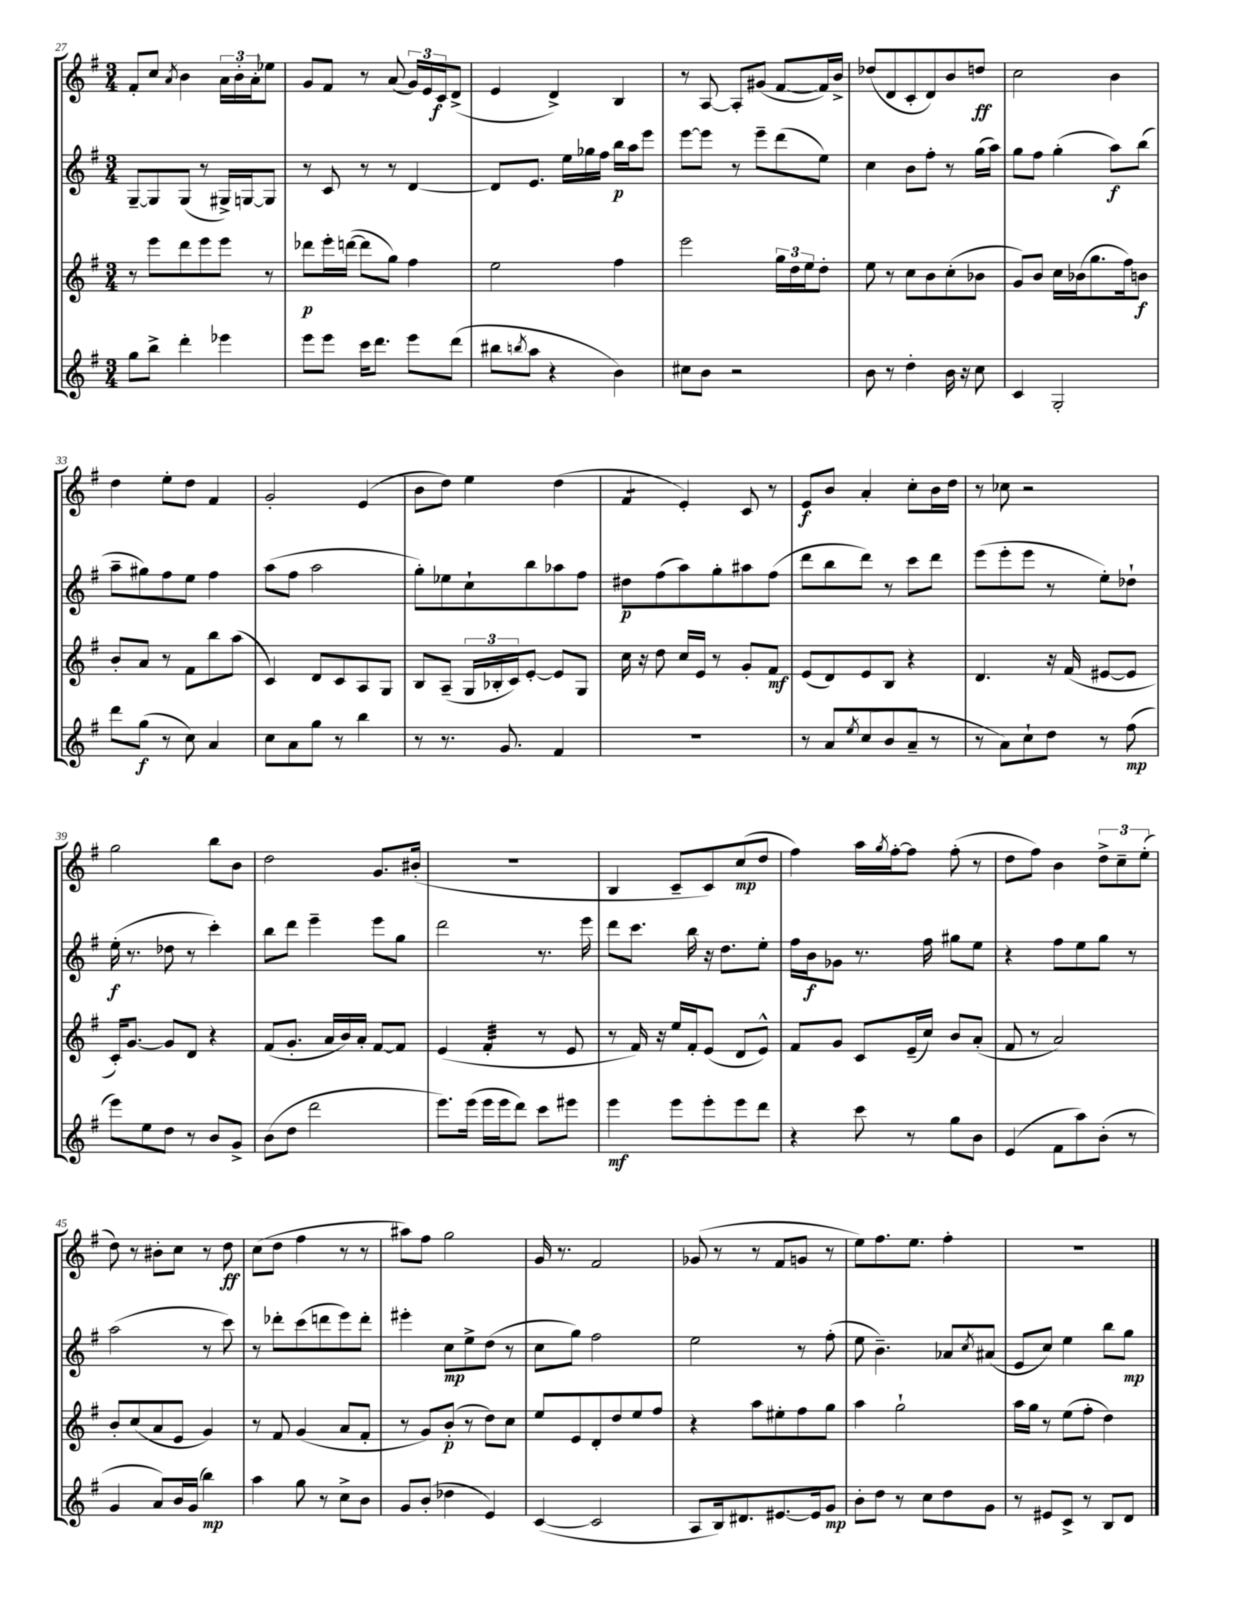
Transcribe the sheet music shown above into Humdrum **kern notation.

**kern	**kern	**kern	**kern
*staff4	*staff3	*staff2	*staff1
*clefG2	*clefG2	*clefG2	*clefG2
*k[f#]	*k[f#]	*k[f#]	*k[f#]
*M3/4	*M3/4	*M3/4	*M3/4
8gg	8r	[8G~	8f#'
8bb^	8eee	8G]	8cc
.	.	.	8qa
4ddd'	8ddd	(8G	4b
.	8eee	8r	.
4eee-	8eee	16G#^)	24a
.	.	.	24b'
.	.	[16G	.
.	.	.	24a'
.	8r	8G]	8ee-
=	=	=	=
8eee	8ddd-	8r	8g
8eee	16eee'	8c	8f#
.	([16ddd	.	.
16ccc	8ddd]	8r	8r
8.ddd	.	.	.
.	8gg)	8r	(8a
8eee	4ff#	[4d	24g)
.	.	.	24e
.	.	.	24c
(8ddd	.	.	(8d^
=	=	=	=
8bb#	2ee	8d]	4e
8qbb	.	.	.
8aa	.	8.e	.
4r	.	.	4d^)
.	.	16ee	.
.	.	16gg-	.
.	.	16ff#	.
4b)	4ff#	16bb	4B
.	.	16aa	.
.	.	8eee	.
=	=	=	=
8cc#	2eee	[8eee	8r
8b	.	8eee]	[8A
2r	.	8r	8A']
.	.	8eee~	(8g#
.	24gg	(8ddd	[8f#
.	24dd	.	.
.	24ee	.	.
.	8dd'	8ee)	16f#])
.	.	.	16b^
=	=	=	=
8b	8ee	4cc	(8dd-
8r	8r	.	8d
4dd'	8cc	8b	8c'
.	8b	8ff#'	8d)
16b	(8cc'	8r	8b
16r	.	.	.
8cc	8b-	(16gg	8dd
.	.	16aa)	.
=	=	=	=
4c	8g)	8gg	2cc
.	8b	8ff#	.
2G'	16cc	(4gg'	.
.	(16b-	.	.
.	8.gg	.	.
.	.	8aa)	4b
.	16ff#)	.	.
.	8b	(8bb	.
=	=	=	=
8ddd	8b'	8aa~	4dd
(8gg	8a	8gg#)	.
8r	8r	8ff#	8ee'
8cc)	8f#	8ee	8dd
4a	8bb	4ff#	4f#
.	(8aa	.	.
=	=	=	=
8cc	4c)	(8aa	2g'
8a	.	8ff#	.
8gg	8d	2aa	.
8r	8c	.	.
4bb	8A	.	(4e
.	8G	.	.
=	=	=	=
8r	8B	8gg')	8b
8.r	(8A~	8ee-	8dd)
.	24G	8cc`	4ee
.	24B-'	.	.
8.g	.	.	.
.	24c)	.	.
.	[8e'	8bb	.
4f#	8e]	8aa-	(4dd
.	8G	8ff#	.
=	=	=	=
2.r	16cc	8dd#	4f#
.	16r	.	.
.	8dd	(8ff#	.
.	16cc	8aa)	4e')
.	16e	.	.
.	8r	8gg'	.
.	8g'	8aa#	8c
.	8f#	(8ff#	8r
=	=	=	=
8r	(8e	8ddd	8e
8a	8d)	8bb	8b
8qee	.	.	.
(8cc	8e	8ddd)	4a'
8b	8B	8r	.
8a~	4r	8ccc	8cc'
8r	.	8ddd	16b
.	.	.	16dd
=	=	=	=
8r	4.d	(8eee	8r
8a)	.	8eee'	8cc-
8cc`	.	8eee	2r
8dd	16r	8r	.
.	(16f#	.	.
8r	[8e#	8ee')	.
(8ff#	8e#]	8dd-`	.
=	=	=	=
8eee)	16c')	(16ee'	2gg
.	[8.g	8.r	.
8ee	.	.	.
8dd	8g]	8dd-	.
8r	8d	8r	.
8b	4r	4ccc')	8bb
8g^	.	.	8b
=	=	=	=
(8b	(8f#	8bb	2dd
8dd	8.g'	8ddd	.
2ddd	.	4eee~	.
.	16a	.	.
.	16b)	.	.
.	16a'	.	.
.	[8f#	8eee	8.g
.	8f#]	8gg	.
.	.	.	(16b#'
=	=	=	=
8.eee)	(4e	2ddd	2.r
(16eee	.	.	.
16eee	4f#'	.	.
16eee	.	.	.
8ddd)	.	.	.
8ccc	8r	8.r	.
8eee#	8e	.	.
.	.	16eee	.
=	=	=	=
4eee	8r	8ddd	4B
.	16f#)	8.ccc	.
.	16r	.	.
8eee	16ee	.	8c~
.	16f#'	16bb	.
8eee'	(8e	16r	8c)
.	.	8.dd	.
8eee	8d	.	(8cc
8ddd	8e^^)	8ee'	8dd
=	=	=	=
4r	8f#	16ff#	4ff#)
.	.	16b	.
.	8g	8g-	.
8ccc	8c	8.r	16aa
.	.	.	8qgg
.	.	.	[16ff#'
8r	(16e~	.	8ff#]
.	16cc)	16ff#	.
8gg	8b	8gg#	(8ff#'
8b	(8a'	8ee	8r
=	=	=	=
(4e	8f#	4r	8dd
.	8r	.	8ff#)
8f#	2a)	8ff#	4b
8aa)	.	8ee	.
(8b'	.	8gg	12dd^
.	.	.	12cc~
8r	.	8r	.
.	.	.	(12ee'
=	=	=	=
4g	8b'	(2aa	8dd)
.	(8cc	.	8r
8a)	8a	.	8b#'
16b	8e	.	8cc
(16g	.	.	.
4bb)	4g)	8r	8r
.	.	8ccc)	8dd
=	=	=	=
4aa	8r	8r	(8cc
.	8f#	8ddd-'	8dd
8gg	(4g	(8ccc	4ff#
8r	.	8ddd	.
8cc^	8a	8eee)	8r
8b	8f#'	8ddd'	8r
=	=	=	=
8g	8r	4eee#'	8aa#)
(8b'	8g)	.	8ff#
4dd-	(8b'	8cc	2gg
.	8r	8ee^	.
4e)	8dd)	(8dd	.
.	8cc	8r	.
=	=	=	=
([4c	8ee	8cc	16g
.	.	.	8.r
.	8e	8gg)	.
2c]	8d'	2ff#	2f#
.	8dd	.	.
.	8ee	.	.
.	8ff#	.	.
=	=	=	=
8A	4r	2ee	(8g-
16B)	.	.	8r
8.d#	.	.	.
.	8aa	.	8r
[8.e#	8ee#'	.	8f#
.	8ff#	8r	8g
16e#]	.	.	.
8g	8gg	(8ff#'	8r
=	=	=	=
8b'	4aa	8ee	8ee)
8dd	.	4.b~)	8.ff#
8r	2gg`	.	.
.	.	.	8.ee
8cc	.	.	.
8dd	.	8a-	4ff#'
.	.	8qcc	.
8g	.	(8a#	.
=	=	=	=
8r	16aa	8e	2.r
.	16gg	.	.
8e#	8r	8cc)	.
8c^	(8ee	4ee	.
8r	8ff#'	.	.
8B	4dd)	8bb	.
8d	.	8gg	.
==	==	==	==
*-	*-	*-	*-
